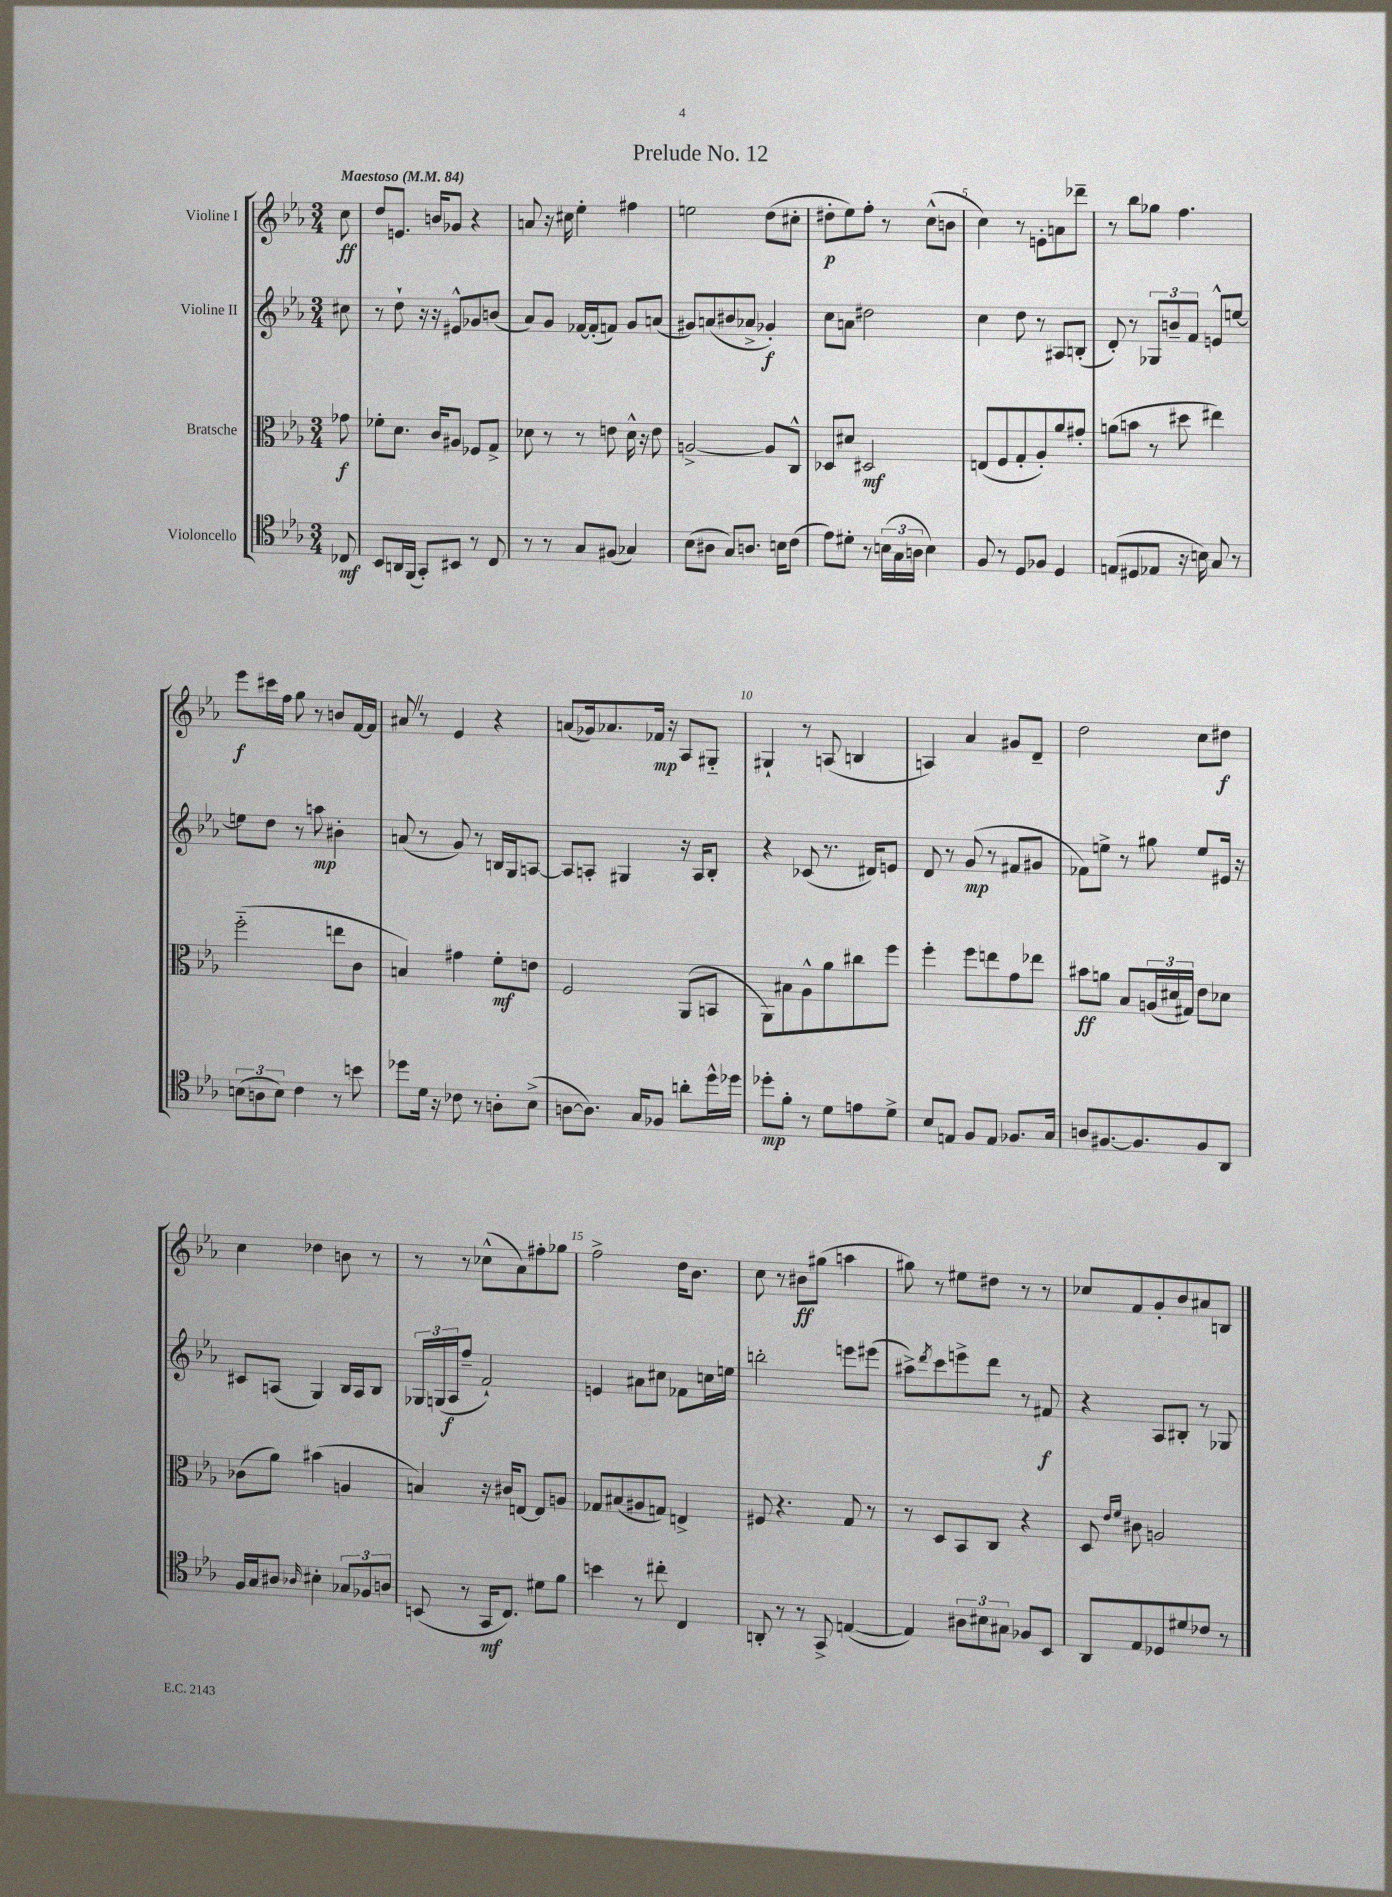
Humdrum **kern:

**kern	**dynam	**kern	**dynam	**kern	**dynam	**kern	**dynam
*part4	*part4	*part3	*part3	*part2	*part2	*part1	*part1
*staff4	*staff4	*staff3	*staff3	*staff2	*staff2	*staff1	*staff1
*I"Violoncello	*	*I"Bratsche	*	*I"Violine II	*	*I"Violine I	*
*clefC4	*	*clefC3	*	*clefG2	*	*clefG2	*
*k[b-e-a-]	*	*k[b-e-a-]	*	*k[b-e-a-]	*	*k[b-e-a-]	*
*M3/4	*	*M3/4	*	*M3/4	*	*M3/4	*
*MM84	*	*MM84	*	*MM84	*	*MM84	*
=	=	=	=	=	=	=	=
!	!	!	!	!	!	!LO:TX:a:B:t=Maestoso	!
8C-X/	mf	8g-X\	f	8cc#X\	.	8cc\	ff
=1	=1	=1	=1	=1	=1	=1	=1
8BB-/L	.	8f-X'\L	.	8r	.	8dd/L	.
16AAn/L	.	8.d\J	.	8dd`\	.	8.en/J	.
(16FF/JJ	.	.	.	.	.	.	.
8GG'/L)	.	.	.	16r	.	.	.
.	.	16c/KL	.	16r	.	16bn/KL	.
8BB#X/J	.	8A#X/J	.	8e#X^^/L	.	8g-X/J	.
8r	.	8F-X/L	.	8g-X/	.	4r	.
8C/	.	8G^/J	.	(8bn/J	.	.	.
=2	=2	=2	=2	=2	=2	=2	=2
8r	.	8d-X\	.	8a-/L)	.	8an/	.
8r	.	8r	.	8g/J	.	16r	.
.	.	.	.	.	.	16cc#X\	.
8G/L	.	8r	.	[16f-X/LL	.	4ee-'\	.
.	.	.	.	(16f-'/J]	.	.	.
(8F#X/J	.	8en\	.	8fn/J)	.	.	.
4G-X/)	.	16d-^^\	.	8g/L	.	4ff#X\	.
.	.	16r	.	.	.	.	.
.	.	8e\	.	(8an/J	.	.	.
=3	=3	=3	=3	=3	=3	=3	=3
(8B-\L	.	[2An^/	.	8g#X/L)	.	2een\	.
8A#X\J	.	.	.	(8an/	.	.	.
8G/L)	.	.	.	8b#X/	.	.	.
8.An/J	.	.	.	8a-X^/J	.	.	.
.	.	8A/L]	.	4g-X'/)	f	(8dd\L	.
16Bn\KL	.	.	.	.	.	.	.
(8c\J	.	8C^^/J	.	.	.	8cc#X'\J	.
=4	=4	=4	=4	=4	=4	=4	=4
8e-\L)	.	8D-X/L	.	8cc\L	.	8dd#X'\L	p
8d#X'\J	.	8d#X/J	.	8an\J	.	8ee-\)	.
8r	.	2D#X/	mf	2dd#X\	.	8ff'\J	.
(24Bn\LL	.	.	.	.	.	8r	.
24G\	.	.	.	.	.	.	.
24An\JJ	.	.	.	.	.	.	.
4B\)	.	.	.	.	.	(8cc^^\L	.
.	.	.	.	.	.	8bn\J	.
=5	=5	=5	=5	=5	=5	=5	=5
8F/	.	(8En/L	.	4cc\	.	4cc\)	.
8r	.	8F/	.	.	.	.	.
8D/L	.	8G'/	.	8dd\	.	8r	.
8F-X/J	.	8A-'/)	.	8r	.	8en'\L	.
4D/	.	8a-/	.	8A#X/L	.	8an\	.
.	.	8g#X'/J	.	(8Bn'/J	.	8ddd-X~\J	.
=6	=6	=6	=6	=6	=6	=6	=6
(8En/L	.	(8an\L	.	8d'/)	.	8r	.
8D#X/	.	8bn\J	.	8r	.	8bb-\L	.
8E-X/J	.	8r	.	12G-X/L	.	8gg-X\J	.
.	.	.	.	12bn~/	.	.	.
16r	.	8dd#X\	.	.	.	4.ff\	.
.	.	.	.	12f/J	.	.	.
16Bn\)	.	.	.	.	.	.	.
8G/	.	4ee#X\)	.	8en^^/L	.	.	.
8r	.	.	.	[8een/J	.	.	.
!!LO:LB:g=z
=7	=7	=7	=7	=7	=7	=7	=7
(12Bn\L	.	(2ff\	.	8een\L]	.	8eee-\L	f
12An\	.	.	.	.	.	.	.
.	.	.	.	8dd\J	.	16ccc#X\L	.
12B\J)	.	.	.	.	.	.	.
.	.	.	.	.	.	16ff\JJ	.
4c\	.	.	.	8r	.	8gg\	.
.	.	.	.	8aan\	mp	8r	.
8r	.	8een\L	.	4b#X'\	.	8bn/L	.
8bn\	.	8c\J	.	.	.	[16f/L	.
.	.	.	.	.	.	16f/JJ]	.
=8	=8	=8	=8	=8	=8	=8	=8
8dd-X\L	.	4Bn/)	.	(8an/	.	8a#XZ/	.
16d\Jk	.	.	.	8r	.	8r	.
16r	.	.	.	.	.	.	.
8c-X\	.	4g#X\	.	8g/)	.	4e-/	.
8r	.	.	.	8r	.	.	.
8An'\L	.	8f'\L	mf	16Bn/LL	.	4r	.
.	.	.	.	16G/J	.	.	.
(8B-^\J	.	8en\J	.	[8An/J	.	.	.
=9	=9	=9	=9	=9	=9	=9	=9
[8An\L	.	2F/	.	8A/L]	.	(8an/L	.
8.A\J])	.	.	.	8An'/J	.	16g-X/k)	.
.	.	.	.	.	.	8.a-X/	.
.	.	.	.	4G#X/	.	.	.
16G/KL	.	.	.	.	.	.	.
8F-X/J	.	.	.	.	.	16f-X/Jk	mp
.	.	.	.	.	.	16r	.
8an'\L	.	(8AA-/L	.	16r	.	8A-/L	.
.	.	.	.	16A/KL	.	.	.
16dd^^\L	.	8BBn/J	.	8B-'/J	.	8G#X/J	.
16dd-X\JJ	.	.	.	.	.	.	.
=10	=10	=10	=10	=10	=10	=10	=10
8dd-X'\L	mp	8AA-\L)	.	4r	.	4G#X`/	.
8f'\J	.	8B#X\	.	.	.	.	.
8r	.	8A-^^\	.	(8c-X/	.	8r	.
8d\L	.	8a-\	.	8.r	.	(8An/	.
8en\	.	8cc#X\	.	.	.	4Bn/	.
.	.	.	.	16d#X/KL)	.	.	.
8d^\J	.	8ff\J	.	8en/J	.	.	.
=11	=11	=11	=11	=11	=11	=11	=11
8B-/L	.	4ff'\	.	8d/	.	4An/)	.
8En/J	.	.	.	8r	.	.	.
8F/L	.	8ff\L	.	(8g/	mp	4a-/	.
8E/J	.	8een\	.	8r	.	.	.
8.F-X/L	.	8g\	.	8f#X/L	.	8g#X/L	.
.	.	8ee-X\J	.	8g#X/J	.	8d~/J	.
16G/Jk	.	.	.	.	.	.	.
=12	=12	=12	=12	=12	=12	=12	=12
8An/L	.	8b#X\L	ff	8f-X\L)	.	2dd\	.
[8.F#X/	.	8an\J	.	8een^\J	.	.	.
.	.	8B-/L	.	8r	.	.	.
8.F#/]	.	.	.	.	.	.	.
.	.	(24An/L	.	8gg#X\	.	.	.
.	.	24d#X/	.	.	.	.	.
.	.	24G#X/JJ)	.	.	.	.	.
8F#/	.	8e-\L	.	8ee/L	.	8cc\L	.
8AA-/J	.	8d-X\J	.	16e#X/Jk	.	8dd#X\J	f
.	.	.	.	16r	.	.	.
!!LO:LB:g=z
=13	=13	=13	=13	=13	=13	=13	=13
16F/LL	.	(8c-X\L	.	8c#X/L	.	4cc\	.
16G/J	.	.	.	.	.	.	.
8A#X/J	.	8a-\J)	.	(8An/J	.	.	.
16qqA-X/	.	.	.	.	.	.	.
4B#X'\	.	(4b#X\	.	4G/)	.	4dd-X\	.
12G-X/L	.	4An/	.	16B-/LL	.	8bn\	.
.	.	.	.	16A/J	.	.	.
12F-X/	.	.	.	.	.	.	.
.	.	.	.	8B-/J	.	8r	.
12An/J	.	.	.	.	.	.	.
=14	=14	=14	=14	=14	=14	=14	=14
(8BBn/	.	4Bn/)	.	24G-X/LL	.	8r	.
.	.	.	.	(24Gn/	.	.	.
.	.	.	.	24A-/J	f	.	.
8r	.	.	.	8ff~/J	.	8r	.
16GG/KL	mf	16r	.	2f`/)	.	(8cc-X^^\L	.
8.C/J)	.	16c#X/KL	.	.	.	.	.
.	.	[8En/J	.	.	.	8a-\)	.
8d#X\L	.	8E/L]	.	.	.	8ff#X'\	.
8f\J	.	8An/J	.	.	.	8gg-X\J	.
=15	=15	=15	=15	=15	=15	=15	=15
4bn\	.	8G-X/L	.	4en/	.	2ff^\	.
.	.	(8B#X/	.	.	.	.	.
8r	.	8A#X/	.	8a#X\L	.	.	.
8cc#X'\	.	8Gn/J)	.	8cc#X\J	.	.	.
4C/	.	4En^/	.	8f-X\L	.	16dd\KL	.
.	.	.	.	.	.	8.b-\J	.
.	.	.	.	16ccn\L	.	.	.
.	.	.	.	16een\JJ	.	.	.
=16	=16	=16	=16	=16	=16	=16	=16
8AAn'/	.	8F#X/	.	2bbn'\	.	8cc\	.
8r	.	4.r	.	.	.	8r	.
8r	.	.	.	.	.	8b#X\L	ff
8GG^/	.	.	.	.	.	(8gg#X\J	.
([4En/	.	8G/	.	8eeen\L	.	4aan\	.
.	.	8r	.	(8eee#X\J	.	.	.
=17	=17	=17	=17	=17	=17	=17	=17
4E/])	.	8r	.	8aa#X^\L)	.	8gg#X\)	.
.	.	.	.	8qddd/	.	.	.
.	.	8D/L	.	8ccc\	.	8r	.
12A#X\L	.	8BB-/	.	8eeen^\	.	8ee#X\L	.
12B#X\	.	.	.	.	.	.	.
.	.	8C/J	.	8ddd\J	.	8dd#X\J	.
12G#X\J	.	.	.	.	.	.	.
8F-X/L	.	4r	.	8r	.	8r	.
8BB-/J	.	.	.	8f#X/	f	8r	.
=18	=18	=18	=18	=18	=18	=18	=18
8AA-/L	.	8D/	.	4r	.	8cc-X/L	.
.	.	16qqe-/LL	.	.	.	.	.
.	.	16qqf/JJ	.	.	.	.	.
8E-/	.	8c#X\	.	.	.	8f/	.
8D-X/	.	2An/	.	8A-/L	.	8g'/	.
8d#X/	.	.	.	8B#X'/J	.	8b-/	.
8c-X/J	.	.	.	8r	.	8a#X/	.
8r	.	.	.	8G-X/	.	8Bn/J	.
==	==	==	==	==	==	==	==
*-	*-	*-	*-	*-	*-	*-	*-
